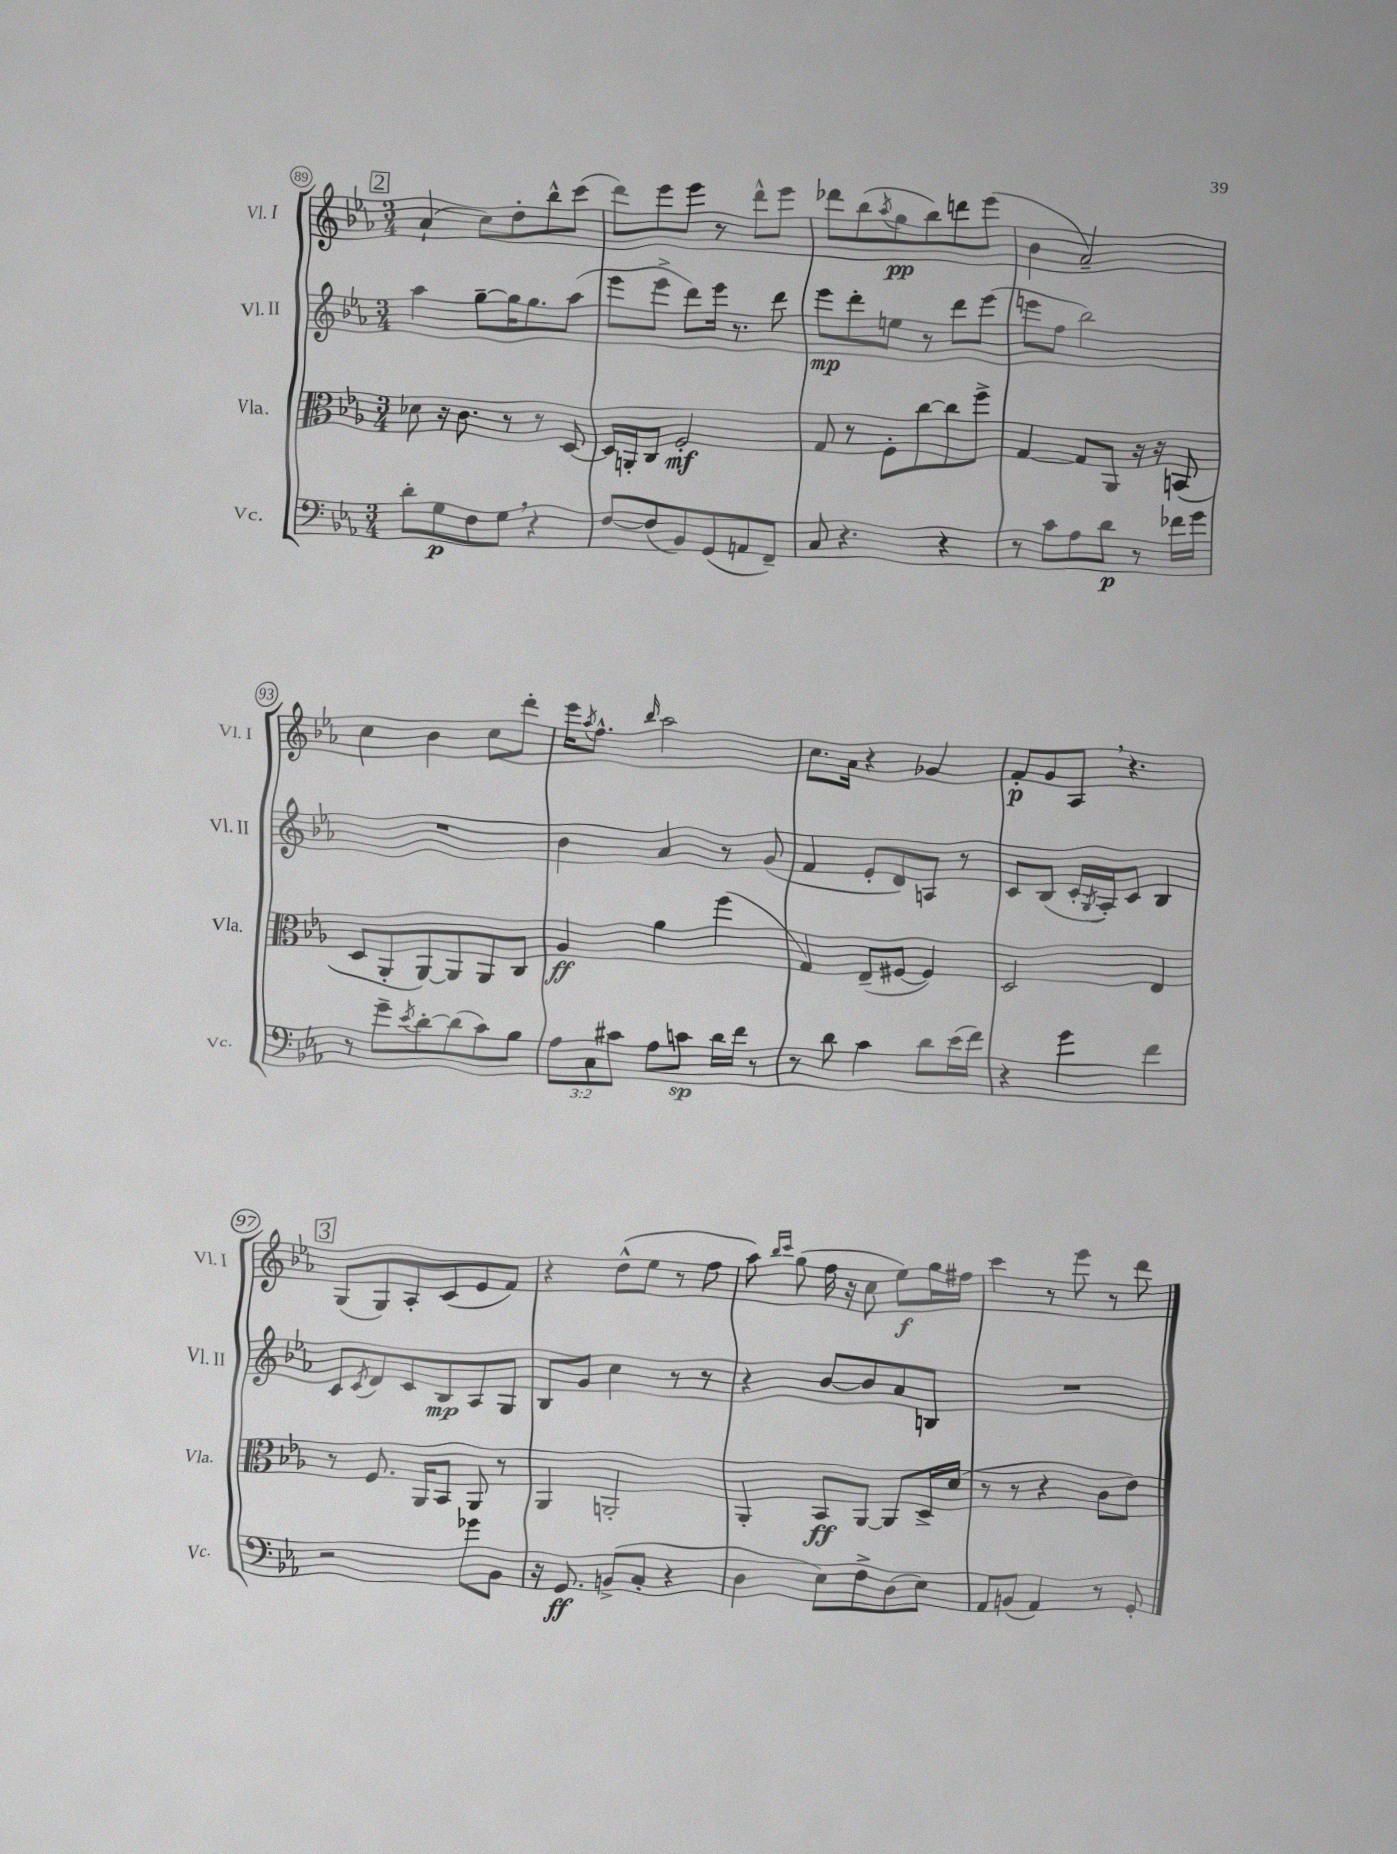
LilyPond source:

<<
\new StaffGroup <<
\new Staff = "s0" \with { instrumentName = "Vl. I" shortInstrumentName = "Vl. I" } {
    \clef treble \key ees \major \numericTimeSignature \time 3/4
    \mark \markup { \box "2" } aes'4-!( c''8) d''8-. bes''8-^ c'''8( |
    d'''8) ees'''8 ees'''8 r8 d'''8-^ ees'''8 |
    des'''8 bes''8( \acciaccatura { aes''8 } g''8\pp bes''8) d'''8 ees'''8( |
    bes'4 aes'2--) |
    c''4 bes'4 c''8 d'''8-. |
    ees'''16 \acciaccatura { aes''8 } f''8.-^ \grace { bes''16 } aes''2 |
    c''8. aes'16 r4 ges'4 |
    f'8-.\p g'8 aes8 \breathe r4. |
    \mark \markup { \box "3" } g8( g8) aes8-. c'8( ees'8 f'8) |
    r4 d''8-^( ees''8 r8 f''8 |
    aes''8) \grace { bes''16 c'''16 } g''8( f''16 r16 c''8 ees''8\f) g''16 fis''16 |
    c'''4 r8 ees'''8 r8 d'''8 \bar "|." |
}
\new Staff = "s1" \with { instrumentName = "Vl. II" shortInstrumentName = "Vl. II" } {
    \clef treble \key ees \major \numericTimeSignature \time 3/4
    \mark \markup { \box "2" } aes''4 g''8~-- g''16 g''8. aes''8( |
    ees'''8 ees'''8-> d'''8) ees'''16 r8. d'''8 |
    ees'''8\mp d'''8-. e''8 r8 d'''8 ees'''8( |
    e'''8 f''8 bes''2) |
    R2. |
    bes'4 aes'4 r8 g'8( |
    f'4 ees'8-. d'8) a8 r8 |
    c'8 bes8( c'16-. \acciaccatura { g8 } aes16-.) c'8 bes4 |
    \mark \markup { \box "3" } c'8 \acciaccatura { c'8 } d'8 c'8 bes8\mp aes8 g8 |
    bes8 g'8 c''4 r8 r8 |
    r4 bes'8~ bes'8 aes'8 b8 |
    R2. \bar "|." |
}
\new Staff = "s2" \with { instrumentName = "Vla." shortInstrumentName = "Vla." } {
    \clef alto \key ees \major \numericTimeSignature \time 3/4
    \mark \markup { \box "2" } des'8 r16 c'8. r8 r8 d8~ |
    d16 a,16-. c8 f2-.\mf |
    g8 r8 f8-. c''8~ c''8 f''8-> |
    g4~ g8 aes,8 r16 r16 b,8( |
    d8 aes,8-. aes,8~) aes,8 aes,8 c8 |
    aes4\ff aes'4 f''4( |
    g4) ees8--( fis8~ fis4) |
    d2 ees4 |
    \mark \markup { \box "3" } r8 f8. aes,16 bes,8 aes,8 r8 |
    aes,4 a,2-. |
    aes,4-. bes,8\ff aes,8~ aes,8 d16-> d'16( |
    r8 r8 r4 c'8 ees'8) \bar "|." |
}
\new Staff = "s3" \with { instrumentName = "Vc." shortInstrumentName = "Vc." } {
    \clef bass \key ees \major \numericTimeSignature \time 3/4 \override Staff.TupletNumber.text = #tuplet-number::calc-fraction-text
    \mark \markup { \box "2" } d'8-. g8\p f8 g8 \breathe r4 |
    f8~ f8( bes,8) g,8( a,8 f,8--) |
    c8 r4. r4 |
    r8 c'8 aes8 d'8\p r8 fes'16 g'16 |
    r8 g'8-- \acciaccatura { ees'8 } d'8~-. d'8( c'8) bes8 |
    \tuplet 3/2 { aes8 c8 cis'8 } aes8 c'8\sp d'16 f'16 r8 |
    r8 d'8 c'4 d'8 ees'16( f'16) |
    r4 g'4 f'4 |
    \mark \markup { \box "3" } r2 ges'8 bes,8 |
    r16 g,8.\ff b,8->( c8-. r4 |
    d4 ees8) f8-> d8( ees8) |
    aes,8 b,8( aes,4) r8 g,8-. \bar "|." |
}
>>
>>
\layout { \context { \Score currentBarNumber = #89 \override BarNumber.stencil = #(make-stencil-circler 0.1 0.3 ly:text-interface::print) } }
